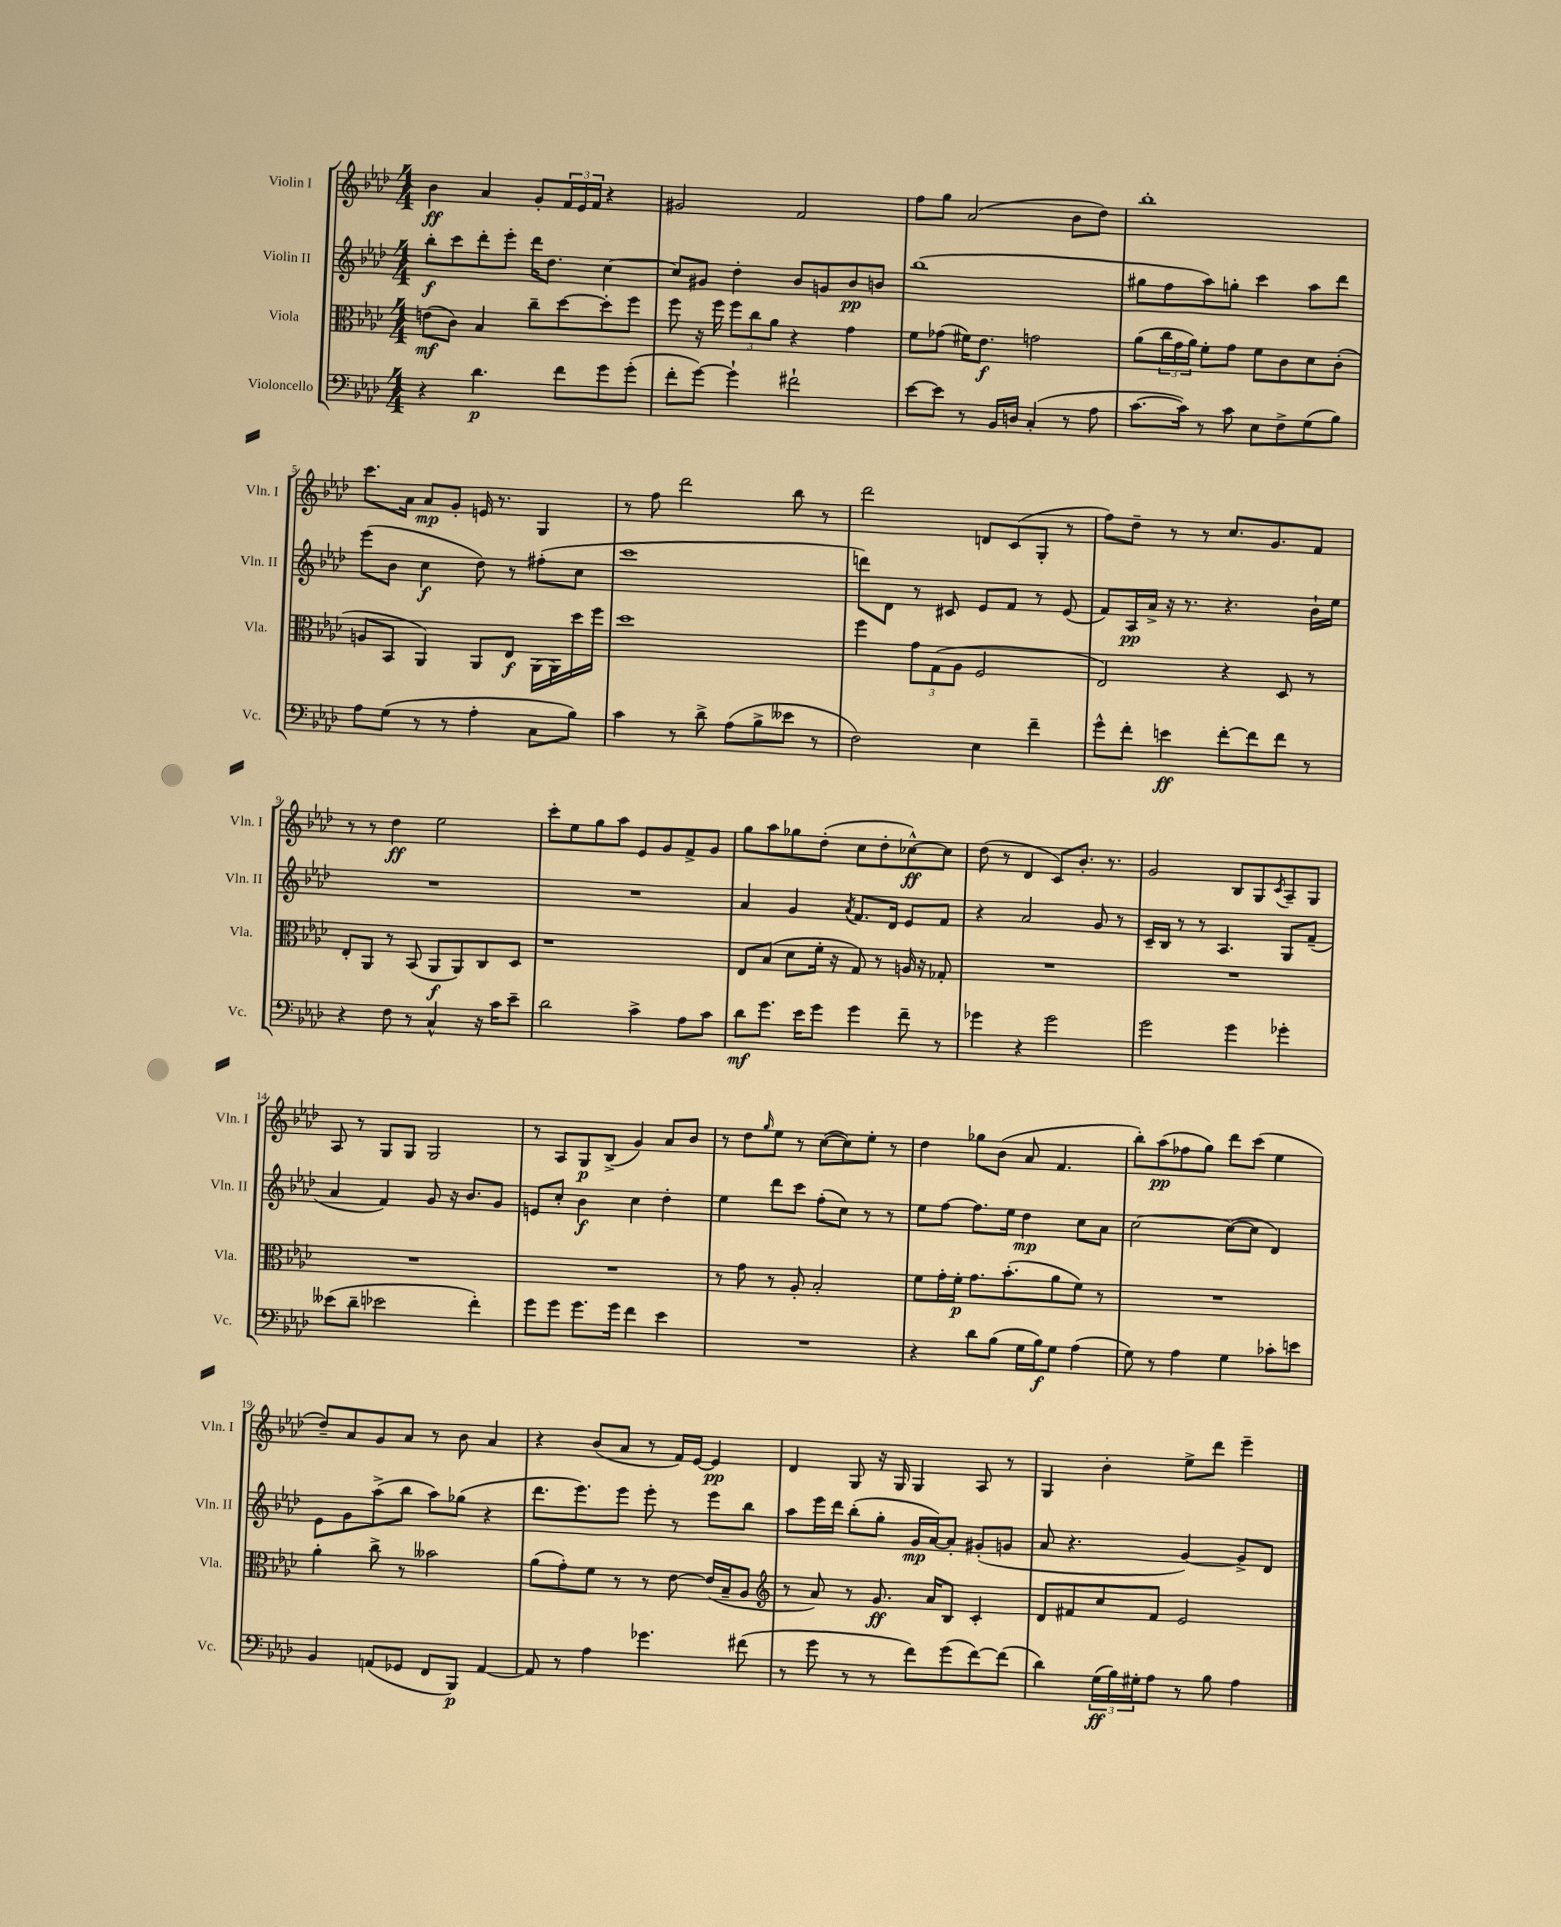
<<
\new StaffGroup <<
\new Staff = "s0" \with { instrumentName = "Violin I" shortInstrumentName = "Vln. I" } {
    \clef treble \key aes \major \numericTimeSignature \time 4/4
    bes'4\ff aes'4 g'8-. \tuplet 3/2 { f'16 ees'16 f'16 } r4 |
    gis'2 f'2 |
    f''8 g''8 aes'2( bes'8 des''8) |
    bes''1-. |
    c'''8. aes'16 aes'8\mp g'8-. e'16 r8. g4 |
    r8 f''8 des'''2 bes''8 r8 |
    des'''2 d'8 c'8( g8-. r8 |
    f''8) des''8-- r8 r8 c''8. g'8. f'8 |
    r8 r8 des''4\ff ees''2 |
    c'''8-. ees''8 g''8 aes''8 ees'8 g'8 f'8-> g'8 |
    g''8 aes''8 ges''8 des''8-.( c''8 des''8-. ces''8~-^\ff) ces''8 |
    des''8( r8 des'4 c'8) bes'8.-. r8. |
    g'2 bes8 g8 \acciaccatura { c'8 } aes8-- g8 |
    aes8 r8 g8 g8 g2 |
    r8 aes8 g8\p bes8->( g'4) aes'8 bes'8 |
    r8 des''8 \grace { g''16 } ees''8 r8 c''8~( c''8) ees''8-. r8 |
    des''4 ges''8 bes'8( aes'8 f'4. |
    bes''8-.) aes''8\pp( fes''8 g''8) des'''8 c'''8( ees''4 |
    des''8--) aes'8 g'8 aes'8 r8 bes'8 aes'4 |
    r4 bes'8( aes'8 r8 f'16) ees'16~ ees'4\pp |
    des'4 g8 r16 g16 g4 aes8 r8 |
    g4 bes'4-. ees''8-> des'''8 ees'''4-- \bar "|." |
}
\new Staff = "s1" \with { instrumentName = "Violin II" shortInstrumentName = "Vln. II" } {
    \clef treble \key aes \major \numericTimeSignature \time 4/4
    bes''8-.\f c'''8 des'''8-. ees'''8-. des'''16 des''8. c''4~ |
    c''8 gis'8 des''4-. bes'8 g'8 bes'8\pp b'8 |
    bes''1( |
    gis''8 f''8 aes''8) g''8-. c'''4 aes''8 des'''8 |
    ees'''8( bes'8 c''4\f des''8) r8 fis''8-.( c''8 |
    c'''1 |
    d'''8) des'8 r8 cis'8 ees'8 f'8 r8 ees'8( |
    f'8) aes16\pp aes'16-> r16 r8. r4. bes'16-! ees''16 |
    R1 |
    R1 |
    aes'4 g'4 \acciaccatura { aes'8 } f'8. des'16 ees'8 f'8 |
    r4 aes'2 g'8 r8 |
    c'16-- bes16 r8 r8 aes4. g8 f'8--( |
    aes'4 f'4) g'8 r16 bes'8. g'8 |
    e'8 c''8-. bes'4\f c''4 des''4-. |
    ees''4 des'''8 c'''8 f''8-.( c''8) r8 r8 |
    ees''8 f''8~ f''8. ees''16 des''4\mp c''8 aes'8 |
    c''2~ c''8~( c''8 des'4) |
    ees'8 g'8 aes''8->( bes''8 aes''8) ges''8( r4 |
    des'''8. ees'''8.) ees'''8 ees'''8-. r8 ees'''8 bes''8 |
    aes''8 ees'''16 des'''16 bes''8-.( g''8-. g'16\mp aes'16~) aes'8-. gis'8-.( g'8 |
    aes'8 r4. g'4~) g'8-> des'8 \bar "|." |
}
\new Staff = "s2" \with { instrumentName = "Viola" shortInstrumentName = "Vla." } {
    \clef alto \key aes \major \numericTimeSignature \time 4/4
    e'8\mf( c'8) bes4 c''8-- des''8~ des''8-. f''8 |
    f''8 r16 f''16 \tuplet 3/2 { f''8 c''8 aes'8 } r4 g'4 |
    f'8 ges'8( fis'16) ees'8.\f g'2 |
    aes'8( \tuplet 3/2 { c''16 g'16 aes'16) } f'8-. g'8 f'8 c'8 des'8 c'8-.( |
    a8 bes,8 aes,4) aes,8 ees8\f aes,16( aes,16) des''16 f''16 |
    des''1 |
    f''4 \tuplet 3/2 { g'8 g8( aes8 } f2 |
    ees2) r4 des8 r8 |
    ees8-. aes,8 r8 bes,8( aes,8\f aes,8) c8 des8 |
    r1 |
    ees8 bes8( des'8 f'16-. r16 g8) r8 a16 r16 ges8-. |
    R1 |
    R1 |
    R1 |
    R1 |
    r8 g'8 r8 aes8-. bes2-. |
    f'8 g'16-. f'16-.\p g'8. bes'8.-.( aes'8 f'8) r8 |
    R1 |
    aes'4-. c''8-> r8 beses'2 |
    aes'8( g'8-.) f'8 r8 r8 ees'8~ ees'16( bes16-- aes8 |
    \clef treble r8 aes'8) r8 g'8.\ff aes'16 bes8 c'4-. |
    des'8 fis'8 c''8 fis'8 ees'2 \bar "|." |
}
\new Staff = "s3" \with { instrumentName = "Violoncello" shortInstrumentName = "Vc." } {
    \clef bass \key aes \major \numericTimeSignature \time 4/4
    r4 des'4.\p f'8 g'8 g'8-.( |
    f'8-. g'8~) g'4-! fis'2-! |
    ees'8~ ees'8 r8 bes,16 d16 c4-.( r8 aes8 |
    c'8.~ c'16) r8 c'8 ees8 f8-> g8( bes8) |
    aes8 g8( r8 r8 aes4-. c8 bes8) |
    c'4 r8 des'8-> aes8( bes8-> eeses'8 r8 |
    f2) ees4 f'4-- |
    g'8-^ f'8-. e'4\ff f'8~-. f'8 f'8 r8 |
    r4 f8 r8 c4-^ r16 c'16 ees'8-- |
    des'2 c'4-> aes8 c'8 |
    des'8\mf g'8. ees'16 g'8 g'4 f'8-- r8 |
    ges'4 r4 ges'2 |
    g'2 g'4 ges'4-. |
    eeses'8( des'8-- ees'2 f'4-.) |
    g'8 g'8 g'8. g'16 f'4 ees'4 |
    R1 |
    r4 des'8 bes8( g16 bes16\f) g8 aes4( |
    g8) r8 aes4 g4 ces'8-. e'8 |
    bes,4 a,8( ges,8 f,8 bes,,8\p) a,4~ |
    a,8 r8 aes4 ges'4. fis'8( |
    r8 g'8 r8 r8 f'8) g'8( f'8~) f'8( |
    des'4) \tuplet 3/2 { g16\ff( bes16) gis16-. } aes8 r8 bes8 aes4 \bar "|." |
}
>>
>>
